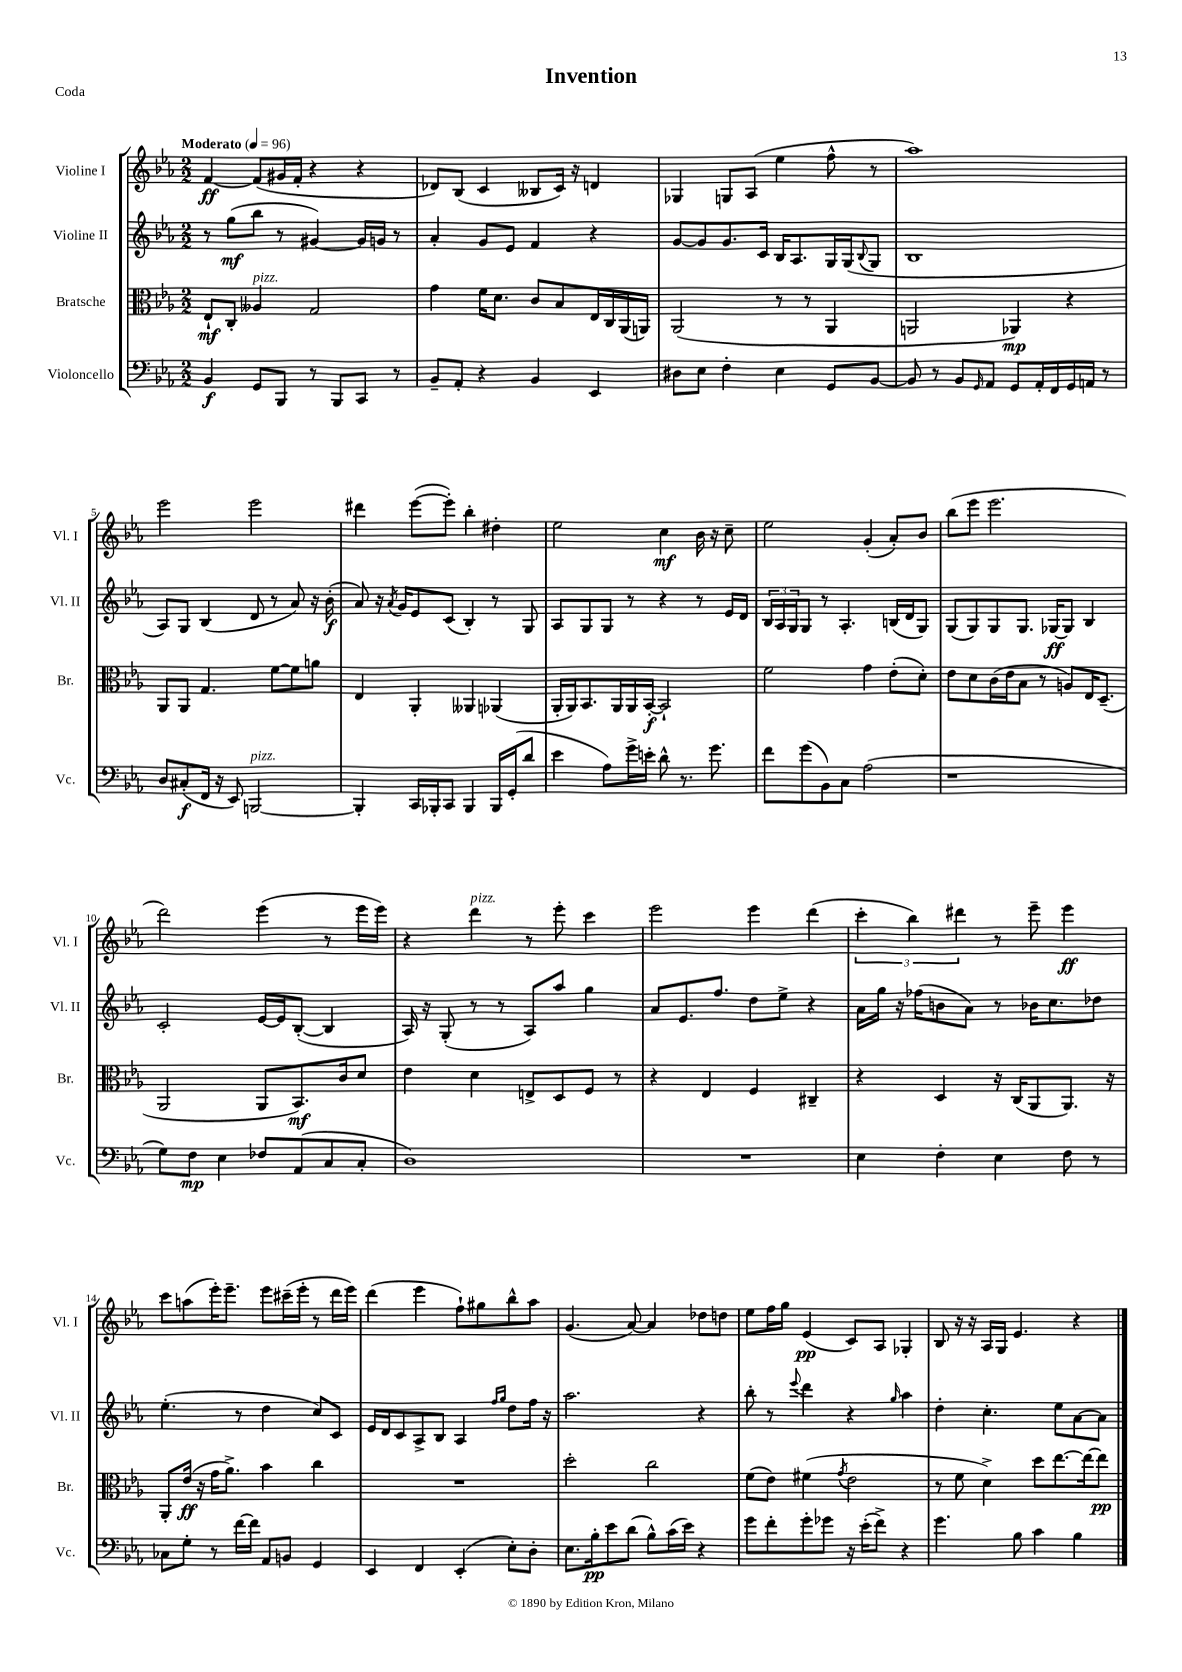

**kern	**dynam	**kern	**dynam	**kern	**dynam	**kern	**dynam
*part4	*part4	*part3	*part3	*part2	*part2	*part1	*part1
*staff4	*staff4	*staff3	*staff3	*staff2	*staff2	*staff1	*staff1
*I"Violoncello	*	*I"Bratsche	*	*I"Violine II	*	*I"Violine I	*
*I'Vc.	*	*I'Br.	*	*I'Vl. II	*	*I'Vl. I	*
*clefF4	*	*clefC3	*	*clefG2	*	*clefG2	*
*k[b-e-a-]	*	*k[b-e-a-]	*	*k[b-e-a-]	*	*k[b-e-a-]	*
*M2/2	*	*M2/2	*	*M2/2	*	*M2/2	*
*MM96	*	*MM96	*	*MM96	*	*MM96	*
=1	=1	=1	=1	=1	=1	=1	=1
!	!	!	!	!	!	!LO:TX:a:B:t=Moderato	!
4BB-/	f	8E-`/L	mf	8r	.	[4f/	ff
.	.	8C'/J	.	(8gg\L	mf	.	.
!	!	!LO:TX:a:i:t=pizz.	!	!	!	!	!
8GG/L	.	4A--X/	.	8bb-\J	.	(8f/L]	.
8BBB-/J	.	.	.	8r	.	16g#X/L	.
.	.	.	.	.	.	16f'/JJ	.
8r	.	2G/	.	[4g#X/)	.	4r	.
8BBB-/L	.	.	.	.	.	.	.
8CC/J	.	.	.	16g#/LL]	.	4r	.
.	.	.	.	16gn/JJ	.	.	.
8r	.	.	.	8r	.	.	.
=2	=2	=2	=2	=2	=2	=2	=2
8BB-~/L	.	4g\	.	4a-'/	.	8d-X/L)	.
8AA-'/J	.	.	.	.	.	(8B-/J	.
4r	.	16f\KL	.	8g/L	.	4c/	.
.	.	8.d\J	.	.	.	.	.
.	.	.	.	8e-/J	.	.	.
4BB-/	.	8c/L	.	4f/	.	8B--X/L	.
.	.	8B-/	.	.	.	16c/Jk)	.
.	.	.	.	.	.	16r	.
4EE-/	.	16E-/L	.	4r	.	4dn/	.
.	.	16C/	.	.	.	.	.
.	.	(16AA-/	.	.	.	.	.
.	.	16AAn/JJ)	.	.	.	.	.
=3	=3	=3	=3	=3	=3	=3	=3
8D#X\L	.	(2AA-/	.	[8g/L	.	4G-X/	.
8E-\J	.	.	.	8g/]	.	.	.
4F'\	.	.	.	8.g/	.	8Gn/L	.
.	.	.	.	.	.	(8A-/J	.
.	.	.	.	16c/Jk	.	.	.
4E-\	.	8r	.	16B-/KL	.	4ee-\	.
.	.	.	.	8.A-/	.	.	.
.	.	8r	.	.	.	.	.
8GG/L	.	4AA-/	.	16G/L	.	8ff^^\	.
.	.	.	.	(16G/J	.	.	.
.	.	.	.	8qqB-/	.	.	.
[8BB-/J	.	.	.	8G/J	.	8r	.
=4	=4	=4	=4	=4	=4	=4	=4
8BB-/]	.	2AAn/	.	1B-	.	1aa-)	.
8r	.	.	.	.	.	.	.
8BB-/L	.	.	.	.	.	.	.
16qqGG/	.	.	.	.	.	.	.
8AA-/J	.	.	.	.	.	.	.
8GG/L	.	4AA-X/)	mp	.	.	.	.
16AA-'/L	.	.	.	.	.	.	.
16FF/	.	.	.	.	.	.	.
16GG/	.	4r	.	.	.	.	.
16AAn/JJ	.	.	.	.	.	.	.
8r	.	.	.	.	.	.	.
!!LO:LB:g=z
=5	=5	=5	=5	=5	=5	=5	=5
8D/L	.	8AA-/L	.	8A-/L)	.	2eee-\	.
(8C#X'/	f	8AA-/J	.	8G/J	.	.	.
16FF/Jk	.	4.G/	.	(4B-/	.	.	.
16r	.	.	.	.	.	.	.
8EE-/)	.	.	.	.	.	.	.
!LO:TX:a:i:t=pizz.	!	!	!	!	!	!	!
[2BBBn/	.	.	.	8d/	.	2eee-\	.
.	.	[8f\L	.	8r	.	.	.
.	.	8f\]	.	8a-/)	.	.	.
.	.	8an\J	.	16r	.	.	.
.	.	.	.	(16b-'\	f	.	.
=6	=6	=6	=6	=6	=6	=6	=6
4BBB'/]	.	4E-/	.	8a-/)	.	4ddd#X\	.
.	.	.	.	16r	.	.	.
.	.	.	.	8qa-/	.	.	.
.	.	.	.	16g/KL	.	.	.
16CC/LL	.	4AA-'/	.	8e-/	.	([8eee-\L	.
16BBB-X'/J	.	.	.	.	.	.	.
8CC/J	.	.	.	(8c/J	.	8eee-'\J])	.
4BBB-/	.	4AA--X/	.	4B-'/)	.	4bb-'\	.
16BBB-/LL	.	(4AA-X/	.	8r	.	4dd#X'\	.
(16GG'/J	.	.	.	.	.	.	.
8d/J	.	.	.	8G/	.	.	.
=7	=7	=7	=7	=7	=7	=7	=7
4e-\	.	16AA-'/LL	.	8A-/L	.	2ee-\	.
.	.	16AA-/J)	.	.	.	.	.
.	.	8.BB-/	.	8G/	.	.	.
8A-\L)	.	.	.	8G/J	.	.	.
.	.	16AA-/L	.	.	.	.	.
16g^\L	.	16AA-/	.	8r	.	.	.
16en'\JJ	.	[16BB-'/JJ	f	.	.	.	.
8d^^\	.	2BB-`/]	.	4r	.	4cc\	mf
8.r	.	.	.	.	.	.	.
.	.	.	.	8r	.	16b-\	.
8.g\	.	.	.	.	.	16r	.
.	.	.	.	16e-/LL	.	8cc~\	.
.	.	.	.	16d/JJ	.	.	.
=8	=8	=8	=8	=8	=8	=8	=8
8f\L	.	2f\	.	24B-/LL	.	2ee-\	.
.	.	.	.	24A-/	.	.	.
.	.	.	.	24G/J	.	.	.
(8g\	.	.	.	8G/J	.	.	.
8BB-\)	.	.	.	8r	.	.	.
8C\J	.	.	.	4.A-'/	.	.	.
(2A-\	.	4g\	.	.	.	(4g'/	.
.	.	(8e-'\L	.	(16Bn/LL	.	8a-'/L)	.
.	.	.	.	16d/J	.	.	.
.	.	8d'\J)	.	8G/J)	.	8b-/J	.
=9	=9	=9	=9	=9	=9	=9	=9
1r	.	8e-\L	.	(8G/L	.	(8bb-\L	.
.	.	8d\	.	8G/)	.	8eee-\J	.
.	.	(16c\L	.	8G/	.	2.eee-\	.
.	.	16e-\J	.	.	.	.	.
.	.	8B-\J	.	8.G/J	.	.	.
.	.	8r	.	.	.	.	.
.	.	.	.	[16G-X/KL	ff	.	.
.	.	8An/L)	.	8G-/J]	.	.	.
.	.	16E-/K	.	4B-/	.	.	.
.	.	(8.D~/J	.	.	.	.	.
!!LO:LB:g=z
=10	=10	=10	=10	=10	=10	=10	=10
8G\L)	.	2AA-/	.	2c'/	.	2ddd\)	.
8F\J	mp	.	.	.	.	.	.
4E-\	.	.	.	.	.	.	.
8F-X/L	.	8AA-/L	.	[16e-/LL	.	(4eee-\	.
.	.	.	.	16e-/J]	.	.	.
(8AA-/	.	8.BB-/)	mf	([8B-'/J	.	.	.
8C/	.	.	.	4B-/]	.	8r	.
.	.	16c/k	.	.	.	.	.
8C'/J	.	8d/J	.	.	.	16eee-\LL	.
.	.	.	.	.	.	16eee-\JJ)	.
=11	=11	=11	=11	=11	=11	=11	=11
1D)	.	4e-\	.	16A-/)	.	4r	.
.	.	.	.	16r	.	.	.
.	.	.	.	(8G'/	.	.	.
!	!	!	!	!	!	!LO:TX:a:i:t=pizz.	!
.	.	4d\	.	8r	.	4ddd\	.
.	.	.	.	8r	.	.	.
.	.	8En^/L	.	8A-/L)	.	8r	.
.	.	8D/	.	8aa-/J	.	8eee-'\	.
.	.	8F/J	.	4gg\	.	4ccc\	.
.	.	8r	.	.	.	.	.
=12	=12	=12	=12	=12	=12	=12	=12
1r	.	4r	.	8a-/L	.	2eee-\	.
.	.	.	.	8.e-/	.	.	.
.	.	4E-/	.	.	.	.	.
.	.	.	.	8.ff/J	.	.	.
.	.	4F/	.	8dd\L	.	4eee-\	.
.	.	.	.	8ee-^\J	.	.	.
.	.	4C#X~/	.	4r	.	(4ddd\	.
=13	=13	=13	=13	=13	=13	=13	=13
4E-\	.	4r	.	16a-\LL	.	6ccc'\	.
.	.	.	.	16gg\JJ	.	.	.
.	.	.	.	16r	.	.	.
.	.	.	.	.	.	6bb-\)	.
.	.	.	.	(16ff-X\KL	.	.	.
4F'\	.	4D/	.	8bn\	.	.	.
.	.	.	.	.	.	6ddd#X\	.
.	.	.	.	8a-\J)	.	.	.
4E-\	.	16r	.	8r	.	8r	.
.	.	(16C/KL	.	.	.	.	.
.	.	8AA-/	.	16b-X\KL	.	8eee-~\	.
.	.	.	.	8.cc\	.	.	.
8F\	.	8.AA-/J)	.	.	.	4eee-\	ff
8r	.	.	.	8dd-X\J	.	.	.
.	.	16r	.	.	.	.	.
!!LO:LB:g=z
=14	=14	=14	=14	=14	=14	=14	=14
8C-X\L	.	8AA-'/L	.	(4.ee-'\	.	8ccc\L	.
8G'\J	.	(16e-/Jk	ff	.	.	(8aan\	.
.	.	16r	.	.	.	.	.
8r	.	16g\KL	.	.	.	16eee-'\K)	.
.	.	8.a-^\J)	.	.	.	8.eee-~\J	.
[16f\LL	.	.	.	8r	.	.	.
16f\JJ]	.	.	.	.	.	.	.
8AA-/L	.	4b-\	.	4dd\	.	8eee-\L	.
8BBn/J	.	.	.	.	.	(16ccc#X~\L	.
.	.	.	.	.	.	16eee-'\JJ	.
4GG/	.	4cc\	.	8cc/L)	.	8r	.
.	.	.	.	8c/J	.	16ddd\LL	.
.	.	.	.	.	.	16eee-\JJ)	.
=15	=15	=15	=15	=15	=15	=15	=15
4EE-/	.	1r	.	16e-/LL	.	(4ddd\	.
.	.	.	.	16d/J	.	.	.
.	.	.	.	8c/	.	.	.
4FF/	.	.	.	8A-^/	.	4eee-\	.
.	.	.	.	8B-/J	.	.	.
(4EE-'/	.	.	.	4A-/	.	8ff`\L)	.
.	.	.	.	.	.	8gg#X\	.
.	.	.	.	16qqff/LL	.	.	.
.	.	.	.	16qqgg/JJ	.	.	.
8E-'\L)	.	.	.	8dd\L	.	8bb-^^\	.
8D'\J	.	.	.	16ff\Jk	.	8aa-\J	.
.	.	.	.	16r	.	.	.
=16	=16	=16	=16	=16	=16	=16	=16
8.E-\L	.	2dd'\	.	2.aa-\	.	(4.g/	.
16B-'\k	pp	.	.	.	.	.	.
8e-\	.	.	.	.	.	.	.
(8d\J	.	.	.	.	.	[8a-/)	.
8B-^^\L)	.	2cc\	.	.	.	4a-/]	.
(16c\L	.	.	.	.	.	.	.
16e-\JJ)	.	.	.	.	.	.	.
4r	.	.	.	4r	.	8dd-X\L	.
.	.	.	.	.	.	8ddn\J	.
=17	=17	=17	=17	=17	=17	=17	=17
8g\L	.	(8f\L	.	8bb-'\	.	8ee-\L	.
8f'\	.	8e-\J)	.	8r	.	16ff\L	.
.	.	.	.	.	.	16gg\JJ	.
.	.	.	.	8qqeee-/	.	.	.
8g'\	.	(4f#X\	.	4ddd\	.	(4e-/	pp
8g-X\J	.	.	.	.	.	.	.
.	.	8qg/	.	.	.	.	.
16r	.	2e-\	.	4r	.	8c/L)	.
(16e-'\KL	.	.	.	.	.	.	.
8f^\J)	.	.	.	.	.	8A-/J	.
.	.	.	.	16qqgg/	.	.	.
4r	.	.	.	4aa-\	.	4G-X'/	.
=18	=18	=18	=18	=18	=18	=18	=18
4.g\	.	8r	.	4dd'\	.	8B-/	.
.	.	8f\	.	.	.	16r	.
.	.	.	.	.	.	16r	.
.	.	4d^\)	.	4.cc'\	.	16A-/LL	.
.	.	.	.	.	.	16G/JJ	.
8B-\	.	.	.	.	.	4.e-/	.
4c\	.	8dd\L	.	.	.	.	.
.	.	[8.ee-\	.	8ee-\L	.	.	.
4B-\	.	.	.	[8a-\	.	4r	.
.	.	16ee-\k_	.	.	.	.	.
.	.	8ee-\J]	pp	8a-\J]	.	.	.
==	==	==	==	==	==	==	==
*-	*-	*-	*-	*-	*-	*-	*-
